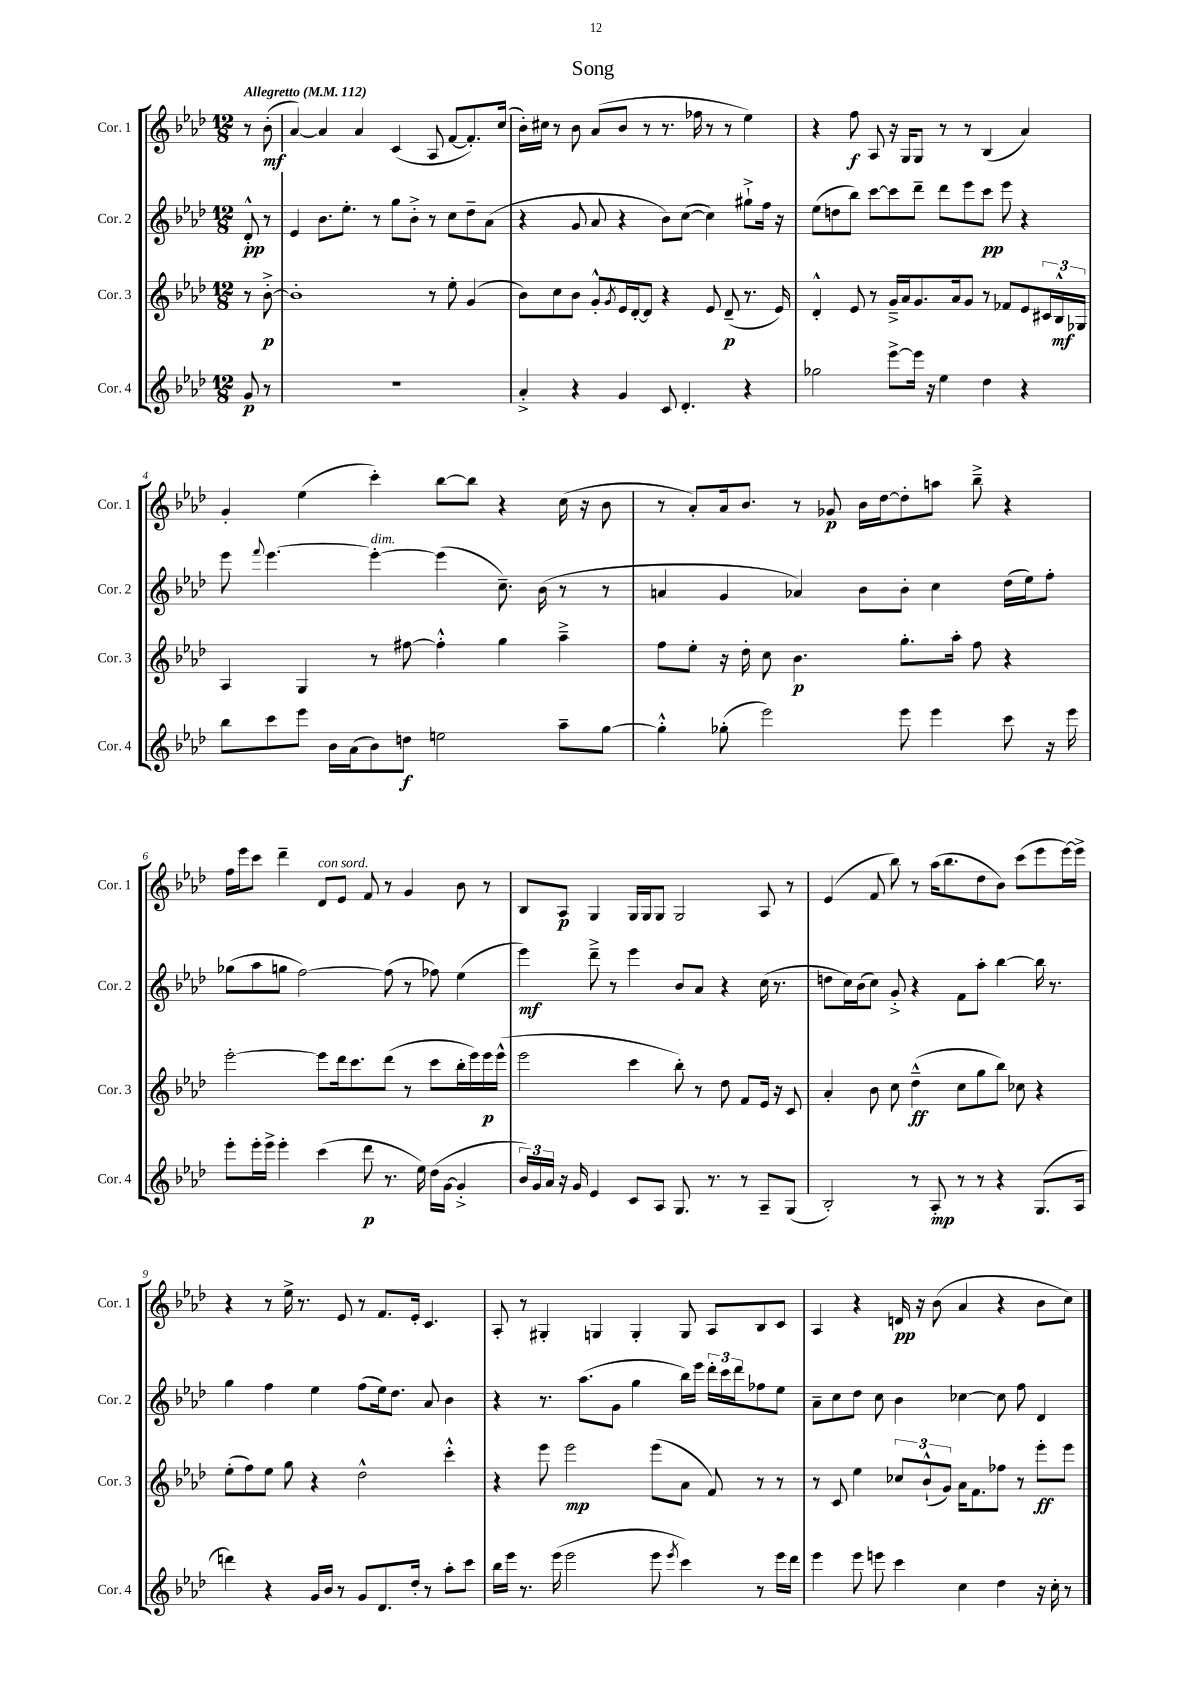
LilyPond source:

\header { title = "Song" }
<<
\new StaffGroup <<
\new Staff = "s0" \with { instrumentName = "Cor. 1" shortInstrumentName = "Cor. 1" } {
    \clef treble \key aes \major \numericTimeSignature \time 12/8 \partial 4 \tempo "Allegretto" 4 = 112
    r8 bes'8-.\mf( |
    aes'4~) aes'4 aes'4 c'4( aes8 f'8~ f'8.-.) c''16( |
    bes'16-.) cis''16 r8 bes'8 aes'8( bes'8 r8 r8. fes''16 r8 r8 ees''4) |
    r4 f''8\f aes8 r16 g16 g8 r8 r8 bes4( aes'4) |
    g'4-. ees''4( c'''4-.) bes''8~ bes''8 r4 c''16( r16 bes'8 |
    r8 aes'8-.) aes'16 bes'8. r8 ges'8\p bes'16 des''16~ des''8-. a''8 bes''8---> r4 |
    f''16 ees'''16 c'''8 des'''4-- des'8^\markup { \italic "con sord." } ees'8 f'8 r8 g'4 bes'8 r8 |
    bes8 aes8\p g4 g16 g16 g8 g2 aes8 r8 |
    ees'4( f'8 bes''8) r8 aes''16( bes''8. des''8 bes'8) c'''8( ees'''8 ees'''16~) ees'''16-> |
    r4 r8 ees''16-> r8. ees'8 r8 f'8. ees'16-. c'4. |
    aes8-. r8 gis4-. g4 g4-. g8 aes8 bes8 c'8 |
    aes4 r4 d'16\pp r16 bes'8( aes'4 r4 bes'8 c''8) \bar "|." |
}
\new Staff = "s1" \with { instrumentName = "Cor. 2" shortInstrumentName = "Cor. 2" } {
    \clef treble \key aes \major \numericTimeSignature \time 12/8 \partial 4
    des'8-.-^\pp r8 |
    ees'4 bes'8. ees''8.-. r8 g''8 bes'8-.-> r8 c''8 des''8-- aes'8( |
    r4 g'8 aes'8 r4 bes'8) c''8~( c''4) gis''8-!-> f''16 r16 |
    ees''8( d''8 bes''8) c'''8~ c'''8 des'''8-- des'''8 ees'''8 c'''8\pp ees'''8 r4 |
    ees'''8 \appoggiatura { f'''8 } ees'''4.~ ees'''4~-.^\markup { \italic "dim." } ees'''4( c''8.--) bes'16( r8 r8 |
    a'4 g'4 aes'4) bes'8 bes'8-. c''4 des''16( ees''16) f''8-. |
    ges''8( aes''8 g''8 f''2~) f''8( r8 fes''8) ees''4( |
    ees'''4\mf) des'''8---> r8 ees'''4 bes'8 aes'8 r4 c''16( r8. |
    d''8 c''16) bes'16( c''8) g'8-.-> r4 f'8 aes''8-. bes''4~ bes''16 r8. |
    g''4 f''4 ees''4 f''8( ees''16) des''8. aes'8 bes'4 |
    r4 r8. aes''8.( g'8 g''4 bes''16) ees'''16 \tuplet 3/2 { des'''16-. c'''16 des'''16 } fes''8 ees''8 |
    aes'8-- c''8 des''8 c''8 bes'4 ces''4~ ces''8 f''8 des'4 \bar "|." |
}
\new Staff = "s2" \with { instrumentName = "Cor. 3" shortInstrumentName = "Cor. 3" } {
    \clef treble \key aes \major \numericTimeSignature \time 12/8 \partial 4
    r8 bes'8~-.->\p |
    bes'1-. r8 ees''8-. g'4( |
    bes'8) c''8 bes'8 g'8-.-^ \acciaccatura { g'8 } ees'16 des'16~-. des'8 r4 ees'8 des'8--\p( r8. ees'16) |
    des'4-.-^ ees'8 r8 g'16---> aes'16 g'8. aes'16 g'8 r8 fes'8 ees'8 \tuplet 3/2 { cis'16 bes16-^\mf ges16 } |
    aes4 g4 r8 fis''8~ fis''4-.-^ g''4 aes''4---> |
    f''8 ees''8-. r16 des''16-. c''8 bes'4.\p g''8.-. aes''16-. f''8 r4 |
    ees'''2~-. ees'''8 des'''16 c'''8. des'''8( r8 c'''8 bes''16-. ees'''16) ees'''16\p ees'''16-^( |
    ees'''2 c'''4 bes''8-.) r8 des''8 f'8 ees'16 r16 c'8 |
    aes'4-. bes'8 c''8 des''4---^\ff( c''8 g''8 bes''8) ces''8 r4 |
    ees''8-.( f''8) ees''8 g''8 r4 des''2-^ c'''4-.-^ |
    r4 ees'''8 ees'''2\mp ees'''8( aes'8 f'8) r8 r8 |
    r8 c'8 ees''4 \tuplet 3/2 { ces''8 bes'8-!-^( g'8) } aes'16 f'8. fes''8 r8 ees'''8-.\ff ees'''8 \bar "|." |
}
\new Staff = "s3" \with { instrumentName = "Cor. 4" shortInstrumentName = "Cor. 4" } {
    \clef treble \key aes \major \numericTimeSignature \time 12/8 \partial 4
    g'8\p r8 |
    R1. |
    aes'4-.-> r4 g'4 c'8 des'4.-. r4 |
    ges''2 ees'''8~-> ees'''16 r16 ees''4 des''4 r4 |
    bes''8 c'''8 ees'''8 bes'16 aes'16( bes'8) d''8\f e''2 aes''8-- g''8~ |
    g''4-.-^ ges''8-.( ees'''2) ees'''8 ees'''4 c'''8 r16 ees'''16 |
    ees'''8-. ees'''16-. ees'''16-> ees'''4-. c'''4( des'''8\p r8. ees''16) des''16( g'16~ g'4-.-> |
    \tuplet 3/2 { bes'16) g'16 aes'16 } r16 g'16 ees'4 c'8 aes8 g8. r8. r8 aes8-- g8( |
    bes2-.) r8 aes8-.\mp r8 r8 r4 g8.( aes16 |
    d'''4) r4 g'16 bes'16 r8 g'8 des'8. des''16-. r8 aes''8-. c'''8 |
    bes''16 ees'''16 r8. ees'''16( ees'''2 ees'''8 \acciaccatura { ees'''8 } c'''4) r8 ees'''16 des'''16 |
    ees'''4 ees'''8 e'''8 c'''4 c''4 des''4 r16 c''16-. r8 \bar "|." |
}
>>
>>
